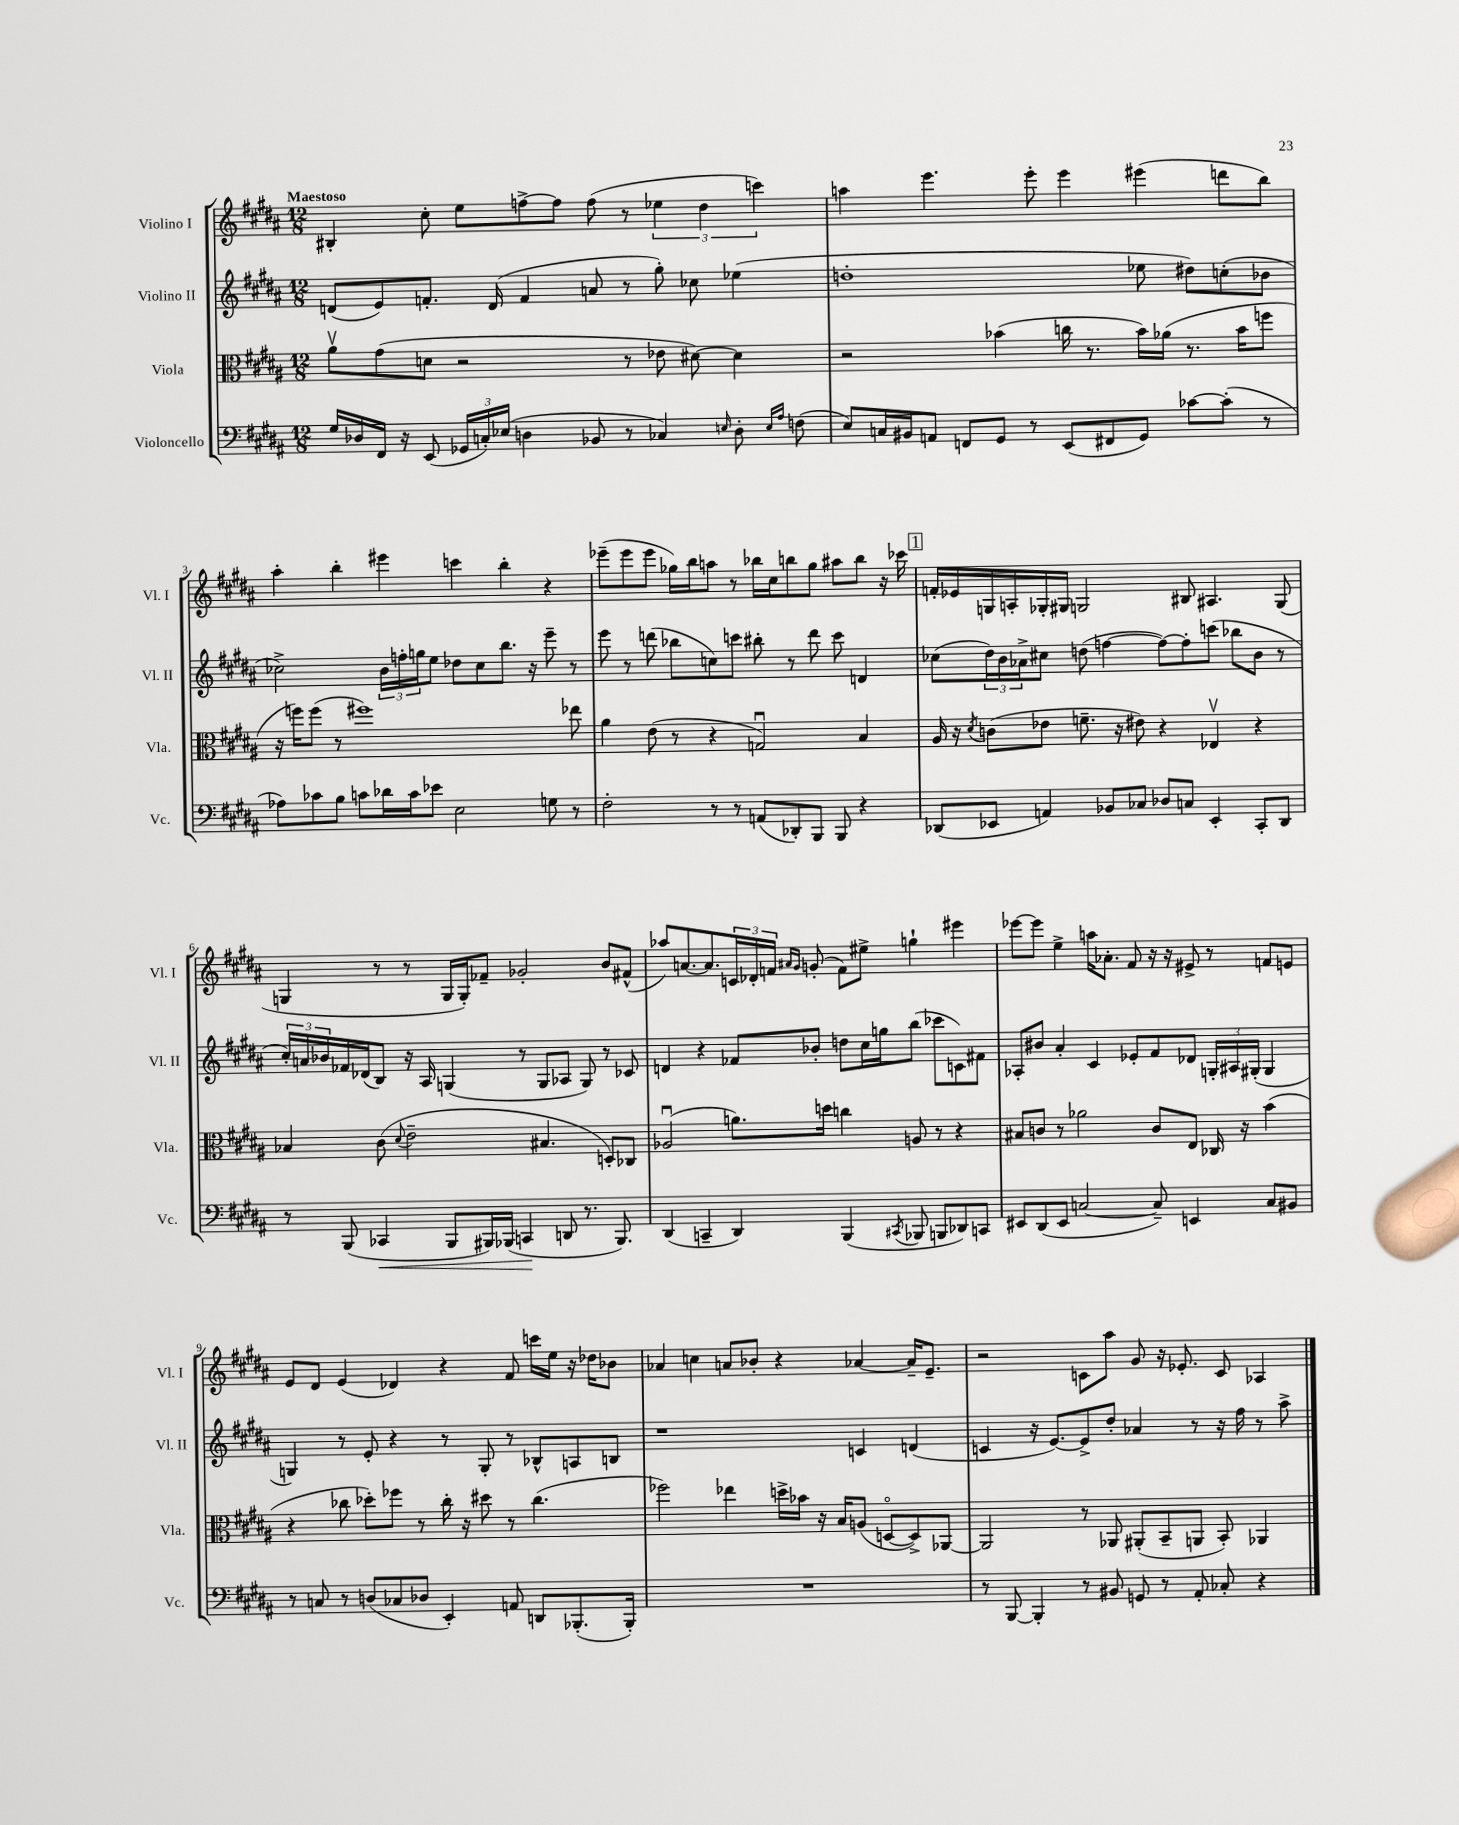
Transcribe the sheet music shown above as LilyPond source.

<<
\new StaffGroup <<
\new Staff = "s0" \with { instrumentName = "Violino I" shortInstrumentName = "Vl. I" } {
    \clef treble \key b \major \numericTimeSignature \time 12/8 \tempo "Maestoso"
    bis4-. cis''8-. e''8 f''8~-> f''8 f''8( r8 \tuplet 3/2 { ees''4 dis''4 c'''4) } |
    a''4 e'''4. e'''8-. e'''4 eis'''4( d'''8 b''8) |
    ais''4-. b''4-. eis'''4 c'''4 b''4-. r4 |
    ees'''8--( ees'''8 ees'''8 ges''16) b''16 a''8 r8 bes''16 cis''16 b''8 ges''8 ais''8 b''8 r16 ces'''16 |
    \mark \markup { \box "1" } f'16-. ees'16 g16 a16-. ges16-. gis16 g2 bis8 ais4. g8( |
    g4 r8 r8 g16 g16-.) fes'8-- ges'2-. b'8 fis'8-^( |
    aes''8) a'8.~ a'8. \tuplet 3/2 { c'16 des'16-. f'16 } \grace { ais'16 gis'16 } g'8-.( f'8) eis''8-> g''4-! eis'''4 |
    ees'''8~ ees'''8 e''4-> a''16 aes'8.-. fis'8 r16 r16 eis'8-> r8 f'8 e'8 |
    e'8 dis'8 e'4( des'4) r4 fis'8 c'''16 e''16 r16 des''16 bes'8 |
    aes'4 c''4 a'8 bes'8-. r4 aes'4~ aes'16-- e'8.-- |
    r2 c'8 ais''8 gis'8 r16 ees'8.-. c'8 aes4 \bar "|." |
}
\new Staff = "s1" \with { instrumentName = "Violino II" shortInstrumentName = "Vl. II" } {
    \clef treble \key b \major \numericTimeSignature \time 12/8
    d'8( e'8) f'8.-. d'16( f'4 a'8 r8 gis''8-.) ces''8 ees''4( |
    d''1-. ees''8 dis''8) c''8-.( bes'8 |
    ces''2->) \tuplet 3/2 { b'16 f''16-. g''16 } e''8 des''8 ces''8 b''8. r16 e'''8-- r8 |
    e'''8 r8 d'''8( bes''8 c''8) c'''8 bis''8-. r8 d'''8 c'''8 d'4 |
    \mark \markup { \box "1" } ces''8( \tuplet 3/2 { dis''16) b'16 aes'16-> } cis''8 d''8( f''4~ f''8~) f''8-. c'''8( bes''8 b'8 r8 |
    \tuplet 3/2 { cis''16-.) a'16 bes'16 } fes'16 des'16( b8) r16 ais16 g4( r8 g8 aes8 g8) r8 ces'8 |
    d'4 r4 fes'8 bes'8-. d''8 cis''16 g''16 b''8( ces'''8 c'8) fis'8 |
    aes8-. bis'8 ais'4-. cis'4 ees'8-. fis'8 des'8 \tuplet 3/2 { g16-. ais16 gis16-.( } gis4 |
    g4) r8 e'8-. r4 r8 g8-. r8 bes8-^ a8 b8 |
    r1 c'4 d'4( |
    c'4 r16 e'8.~) e'8-> dis''8-. aes'4 r8 r16 fis''16 r8 ais''8-> \bar "|." |
}
\new Staff = "s2" \with { instrumentName = "Viola" shortInstrumentName = "Vla." } {
    \clef alto \key b \major \numericTimeSignature \time 12/8
    ais'8\upbow gis'8( d'8 r2 r8 ees'8 dis'8~) dis'4 |
    r2 bes'4( c''16 r8. bes'16) aes'16( r8. bes'16 f''8 |
    r16 f''16) f''8( r8 fis''1) ees''8 |
    ais'4 e'8( r8 r4 g2\downbow) b4 |
    \mark \markup { \box "1" } ais16 r16 \acciaccatura { dis'8 } c'8( ees'8 f'8.-- r16 eis'8) r4 ees4\upbow r4 |
    bes4 cis'8( \appoggiatura { dis'8 } e'2-- bis4. d8-.) ces8 |
    aes2\downbow( a'8.) d''16 c''4 a8 r8 r4 |
    bis8 c'8 r8 aes'2 c'8 e8 ces16 r16 b'4( |
    r4 ces''8 des''8-.) fes''8 r8 ces''16-. r16 dis''8 r8 ces''4.( |
    fes''2) ees''4 d''16-> bes'16 r16 b16 a8( d8~\flageolet d8->) aes,8~ |
    aes,2 r8 aes,8 ais,8-.( b,8-- a,8 b,8-.) aes,4 \bar "|." |
}
\new Staff = "s3" \with { instrumentName = "Violoncello" shortInstrumentName = "Vc." } {
    \clef bass \key b \major \numericTimeSignature \time 12/8
    gis16 des16 fis,16 r16 e,8( \tuplet 3/2 { ges,16 c16-.) ees16( } d4 bes,8 r8 ces4) \grace { e16 } d8-. \grace { e16 ais16 } f8( |
    e8) c16 bis,16 a,8 f,8 gis,8 r8 e,8( fis,8 gis,8) ces'8~ ces'8-.( r8 |
    aes8) ces'8 b8 c'8 des'16 c'16 ees'8 e2 g8 r8 |
    fis2-. r8 r8 a,8( des,8-.) b,,8 b,,8 r4 |
    \mark \markup { \box "1" } des,8( ees,8 a,4) bes,8 ces8 des8 c8 ees,4-. cis,8-. des,8 |
    r8 b,,8( ces,4\< b,,8 bis,,16) bes,,16( c,4\! d,8 r8. bes,,8.) |
    dis,4( c,4-- dis,4) b,,4( \acciaccatura { cis,8 } bes,,8 b,,8 des,8) c,8 |
    eis,8 dis,8( eis,8 c2~ c8--) e,4 c8 bis,8 |
    r8 c8 r8 d8( ces8 des8 e,4-.) a,8 d,8 bes,,8.-.( bes,,16-.) |
    R1. |
    r8 b,,8~ b,,4-. r8 bis,8 g,8 r8 ais,8-. ces8-. r4 \bar "|." |
}
>>
>>
